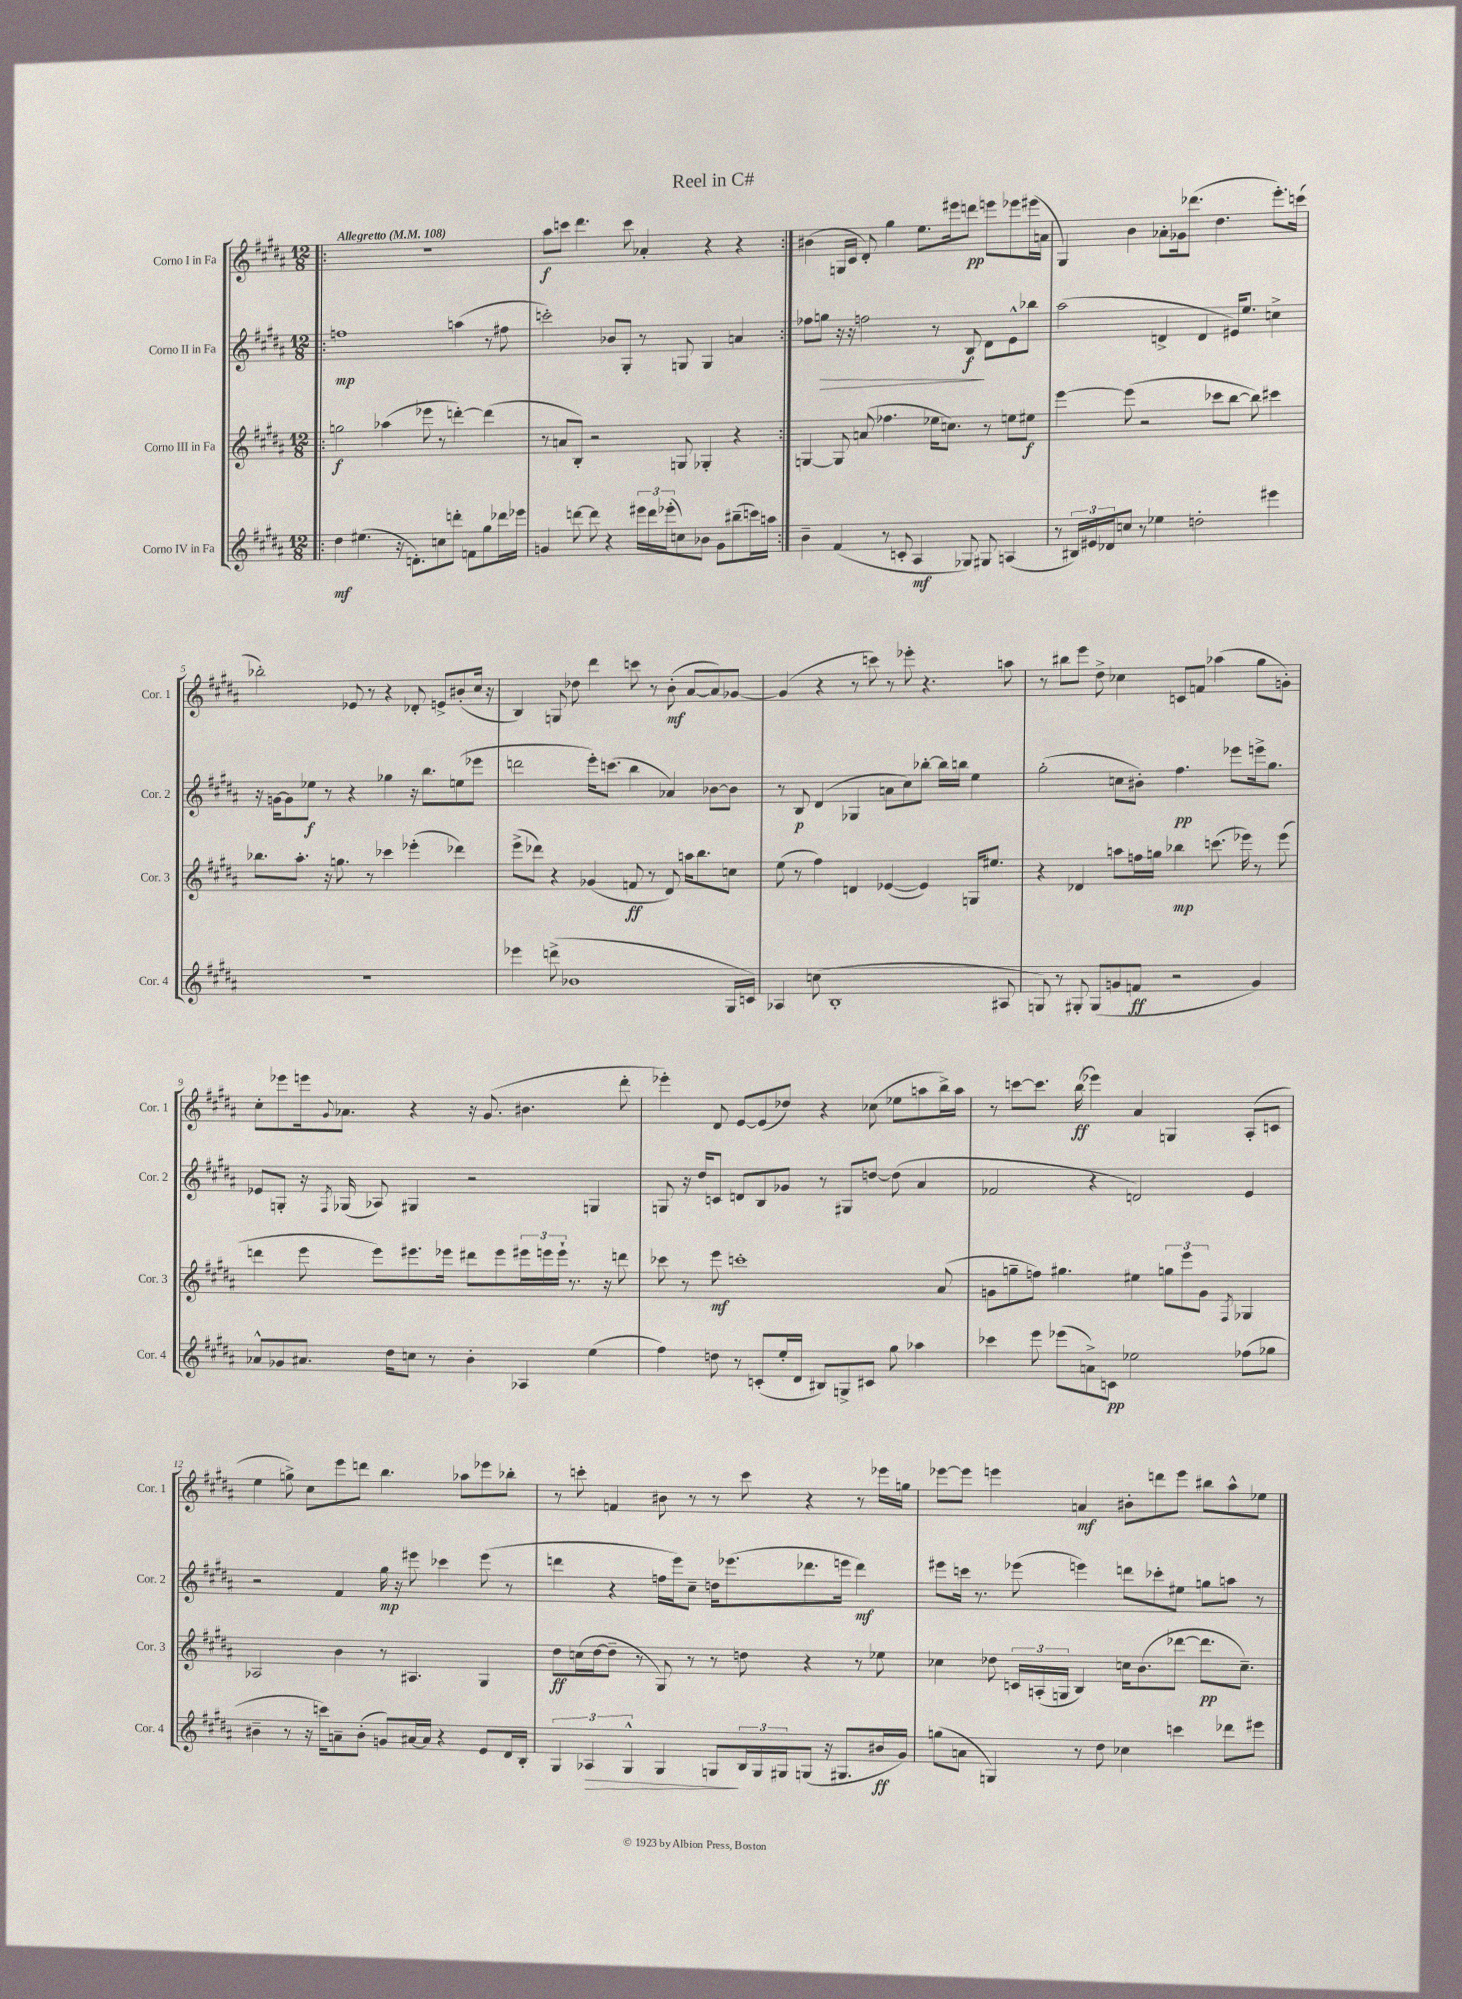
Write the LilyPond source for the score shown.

\header { title = "Reel in C#" }
<<
\new StaffGroup <<
\new Staff = "s0" \with { instrumentName = "Corno I in Fa" shortInstrumentName = "Cor. 1" } {
    \clef treble \key b \major \numericTimeSignature \time 12/8 \tempo "Allegretto" 4 = 108
    \repeat volta 2 { \bar ".|:" R1. |
    ais''8\f c'''8 dis'''4. c'''8 aes'4-. r4 r4 | }
    bis'4( g16 cis'16 dis'8-.) gis''4 e''8. eis'''16 d'''8\pp e'''8 ees'''8 eis'''16( a'16 |
    gis4) b'4 aes'8-. ges'16 des'''8.( dis''4. e'''8.-.) c'''16( |
    bes''2-.) ees'8 r8 r4 des'8-. e'8-> bis'8-.( cis''16 r16 |
    b4) g8 des''8 dis'''4 c'''8 r8 b'8-.\mf( ais'8~ ais'8) ges'8~ |
    ges'4( r4 r8 c'''8) r8 ees'''8-. r4. a''8 |
    r8 bis''8 e'''8 dis''8-> ces''4 c'8 f'8 aes''4( gis''8 g'8-.) |
    cis''8-. ees'''8 e'''16 \appoggiatura { gis'8 } aes'8. r4 r16 gis'8.( bis'4. dis'''8-. |
    ees'''4-.) dis'8 e'8~ e'8( des''8) r4 ces''8( ees''8 a''8 b''16->) a''16 |
    r8 c'''8~ c'''8. b''16\ff( ees'''4) ais'4 g4 ais8-.( c'8 |
    e''4 g''8->) cis''8 e'''8 d'''8 b''4. aes''8 ees'''8 bes''8-. |
    r8 c'''8-. f'4 bis'8 r8 r8 c'''8 r4 r8 ees'''16 g''16 |
    ees'''8~ ees'''8 e'''4 a'4\mf bis'8-. d'''8 e'''8 bis''8 ais''8-^ ees''8 \bar "|." |
}
\new Staff = "s1" \with { instrumentName = "Corno II in Fa" shortInstrumentName = "Cor. 2" } {
    \clef treble \key b \major \numericTimeSignature \time 12/8
    \repeat volta 2 { \bar ".|:" f''1\mp a''4( r8 fis''8 |
    c'''2-.) bes'8 gis8-. r8 g8 g4 a'4 | }
    fes''8 g''8\> r16 r16 f''2 r8 b8\f\! dis'8 e'8-^ bes''8 |
    ais''2( d'4-> d'4 eis'16) e''8. c''4-> |
    r16 g'16~ g'8 ees''8\f r8 r4 ges''4 r16 b''8. e''8( ees'''8 |
    d'''2 e'''16-.) c'''8.( b''4 aes'4) bes'8~ bes'8 |
    r8 b8\p dis'4( ges4 a'8 cis''8) bes''8~-. bes''16 b''16 e''4 |
    gis''2-.( c''8 bis'8-.) fis''4.\pp ees'''8 e'''16-> gis''8. |
    ees'8 g8-. r16 \acciaccatura { fis8 } ges16( aes8) gis4 r2 g4 |
    g8 r16 dis''16 c'8 d'8 b8 ges'8 r8 gis8 d''8~ d''8( ais'4 |
    fes'2 r4 d'2) e'4 |
    r2 fis'4 gis''16\mp r16 eis'''8 ces'''4 eis'''8( r8 |
    d'''4 r4 f''16 e'''16) cis''8-- d''16 ees'''8.( des'''8. e'''16 des'''4\mf) |
    eis'''8 c'''16 r8. ees'''8( e'''4) d'''8 ces'''8-. eis''8 g''8 a''8 r8 \bar "|." |
}
\new Staff = "s2" \with { instrumentName = "Corno III in Fa" shortInstrumentName = "Cor. 3" } {
    \clef treble \key b \major \numericTimeSignature \time 12/8
    \repeat volta 2 { \bar ".|:" g''2\f aes''4( ees'''8 r8 d'''4~-.) d'''4( |
    r8 a'8 b8-.) r2 g8 ges4-. r4 | }
    g4~ g8 a'8( fes''4. ees''16 c''8.) r8 e''8 eis''8\f |
    e'''4~ e'''8( r2 ces'''8 b''8~ b''8) cis'''4 |
    bes''8. ais''8.-. r16 g''8. r8 ces'''4 ees'''4-.( des'''4) |
    e'''8->( des'''8) r4 ges'4( f'8\ff r8 dis'8) a''16 b''8. c''8 |
    e''8( r8 fis''4) d'4 ees'4~( ees'4) g16 eis''8. |
    r4 des'4 a''8 f''16 g''16 bes''4\mp c'''8.( ees'''16) r8 ees'''8( |
    d'''4 e'''8 e'''8) eis'''8. ees'''16 dis'''8 ees'''8 \tuplet 3/2 { eis'''16 e'''16 e'''16-! } r8. r16 d'''8 |
    ces'''8 r8 e'''8\mf c'''1-. ais'8( |
    g'8 g''8-- f''8) gis''4. eis''4 \tuplet 3/2 { g''8 e'''8 g'8 } \acciaccatura { fis8 } ges4 |
    aes2 b'4 r8 ais4. gis4 |
    dis''8\ff c''16( dis''16~ dis''8-- r8 gis8) r8 r8 d''8 r4 r8 ees''8 |
    ces''4 des''8 \tuplet 3/2 { c'16 a16-.( g16 } b4) c''16 b'8.( des'''8~ des'''8.\pp c''8.--) \bar "|." |
}
\new Staff = "s3" \with { instrumentName = "Corno IV in Fa" shortInstrumentName = "Cor. 4" } {
    \clef treble \key b \major \numericTimeSignature \time 12/8
    \repeat volta 2 { \bar ".|:" dis''4\mf eis''4.( r16 d'8.-.) c''8 d'''8-. f'8 gis''8 des'''16 ees'''16 |
    g'4 d'''8~ d'''8 r4 \tuplet 3/2 { eis'''16 d'''16 ees'''16-.( } c''8) bes'8 g'8 bis''8--( c'''16) a''16 | }
    b'4-- fis'4( r8 c'8-. ais4\mf ges8) gis8 a4( |
    r8 \tuplet 3/2 { bis16) eis'16 des'16 } c''8 r8 ees''4 d''2-. eis'''4 |
    R1. |
    ees'''4 d'''8->( bes'1 gis16 c'16) |
    aes4 c''8( b1-. ais8 |
    g8) r8 gis8-. gis8( g'8 f'8\ff r2 g'4) |
    aes'8-^ ges'8 ais'8. dis''16 c''8 r8 b'4-. aes4 e''4( |
    fis''4) d''8 r8 c'8-.( e''16-. dis'16 bis8) g8-> cis'8 gis''8 aes''4 |
    ces'''4 e'''8 ees'''8( a'8->) c'8\pp ees''2 fes''8( ges''8 |
    bis'4-- r8 r16 c'''16) a'8-- bis'8-.( g'8) ais'16~ ais'16 r4 e'8 dis'16 b16-. |
    \tuplet 3/2 { gis4 aes4\> gis4-^ } gis4 g8\! \tuplet 3/2 { b16 g16 gis16 } g8( r16 gis8. bis'16\ff gis'16) |
    g''8( a'8 g4) r8 dis''8 ces''4 c'''4 des'''8 eis'''8 \bar "|." |
}
>>
>>
